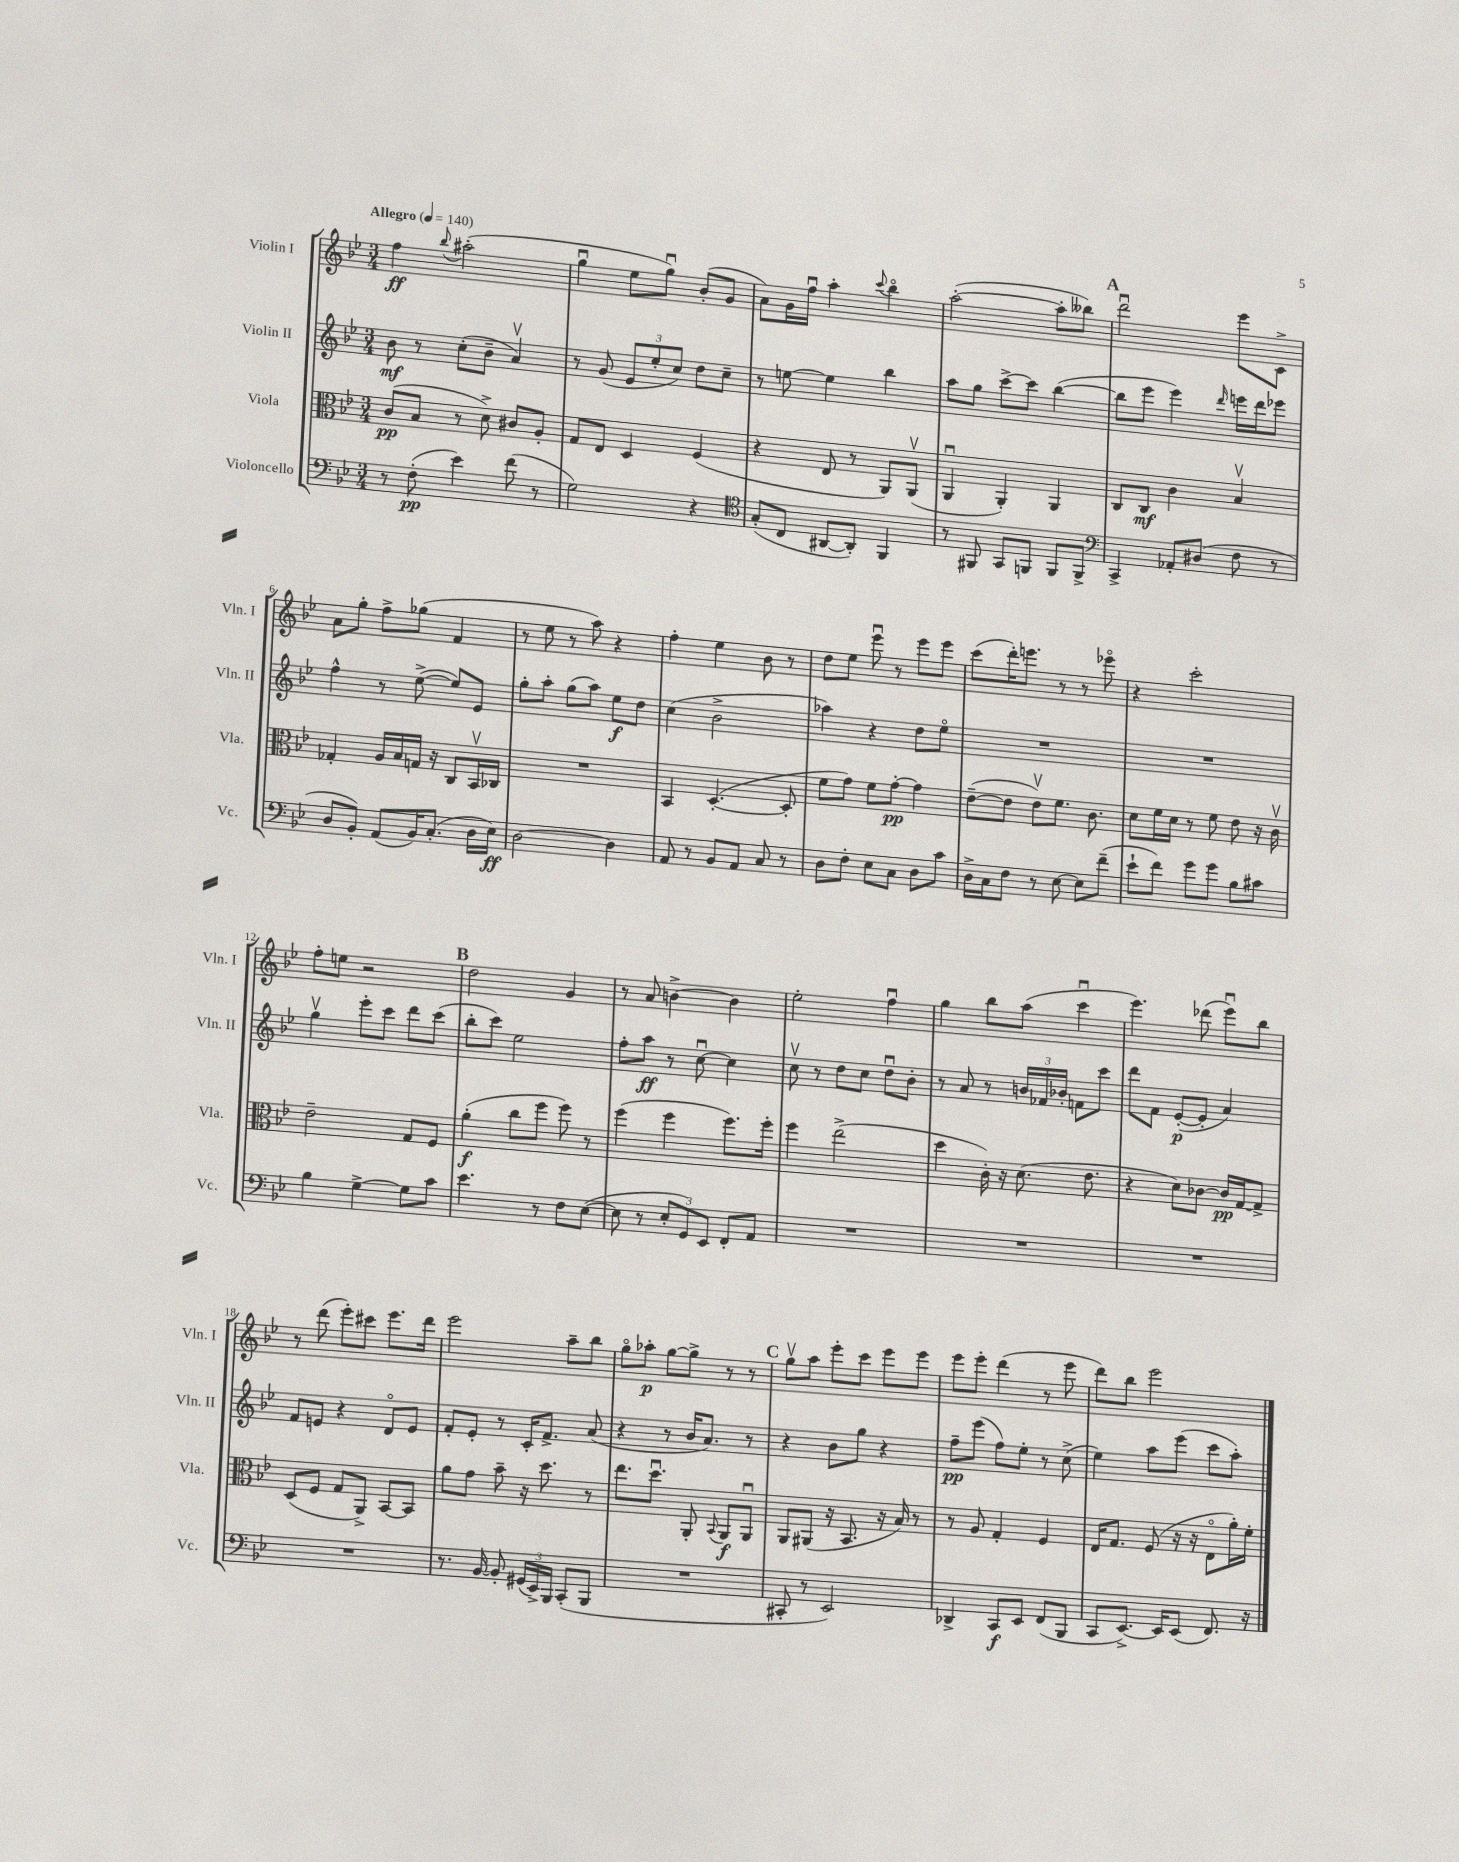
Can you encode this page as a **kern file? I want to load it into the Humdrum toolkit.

**kern	**kern	**kern	**kern
*staff4	*staff3	*staff2	*staff1
*clefF4	*clefC3	*clefG2	*clefG2
*k[b-e-]	*k[b-e-]	*k[b-e-]	*k[b-e-]
*M3/4	*M3/4	*M3/4	*M3/4
*MM140	*MM140	*MM140	*MM140
8r	(8c	8b-	4ff
(8F'	8B-	8r	.
.	.	.	8qqbb-
4e-)	8r	(8cc'	(2aa#'
.	8d^)	8b-~	.
(8f	8c#	4av)	.
8r	8A'	.	.
=	=	=	=
2G)	8G	8r	4ggu
.	8E-	(8g	.
.	4D	12e-	8ee-
.	.	12ee-'	.
.	.	.	8ggu)
.	.	12cc)	.
4r	(4F	8dd	(8b-'
.	.	8cc~	8g
=	=	=	=
*clefC4	*	*	*
(8G'	4r	8r	8a)
8C	.	[8ee	16g
.	.	.	16ffu
[8AA#	8E-	4ee]	4aa'
8AA#'])	8r	.	.
.	.	.	8qqccc
4FF	8AA)	4bb-	4bb-o
.	(8AAv	.	.
=	=	=	=
8r	4AAu	8aa	([2aa'
8FF#	.	8gg	.
8GG	4AA')	[8ccc^	.
8FF	.	8ccc]	.
8FF	4AA	([4bb-	8aa']
8FF^	.	.	8bb--)
=	=	=	=
*clefF4	*	*	*
4CC^	8C	8bb-]	2dddu
.	8C	8eee-	.
8AA-'	4c	4eee-)	.
(8D#	.	.	.
.	.	16qqddd	.
8F	4B-v	16eee	8eee-
.	.	16ddd	.
8r	.	8eee-	8c^
=	=	=	=
8D	4G-'	4ff^^	8a
8BB-')	.	.	8gg'
(8AA	16A	8r	8ff^
.	16B-	.	.
16BB-)	16G	([8ee-^	(8gg-
(8.C'	16r	.	.
.	8C	8ee-])	4f
16D	16BB-v	8e-	.
16E-)	16C-	.	.
=	=	=	=
[2D	2.r	8gg'	8r
.	.	8aa'	8ee-
.	.	(8gg	8r
.	.	8aa)	8aa)
4D]	.	8ee-	4r
.	.	8dd	.
=	=	=	=
8AA	4BB-	(4cc	4ff'
8r	.	.	.
8BB-	([4.D'	2b-^	4ee-
8AA	.	.	.
8C	.	.	8b-
8r	8D']	.	8r
=	=	=	=
8D	8f	4aa-)	8dd
8F'	8g)	.	8ee-
8E-	8f	4r	8eee-u
8C	[8g'	.	8r
8D	4g]	8dd	8eee-
8c	.	8ee-o	8eee-
=	=	=	=
16D^	([8e-~	2.r	(8ccc
16C	.	.	.
8F	8e-]	.	16ddd')
.	.	.	8.eee
8r	8e-v)	.	.
[8E-	8.f	.	8r
8E-]	.	.	8r
.	8.c	.	.
(8f~	.	.	8eee-o
=	=	=	=
8e-`	8d	2.r	4r
8f)	16f	.	.
.	16d	.	.
8g	8r	.	2ccc'
8g	8f	.	.
8B-	8e-	.	.
8c#	16r	.	.
.	16cv	.	.
=	=	=	=
4B-	2e-~	4ggv	8ff'
.	.	.	8ee
[4G^	.	8eee-'	2r
.	.	8ccc	.
8G]	8G	8ddd	.
8c	8F	(8ccc	.
=	=	=	=
4.e-	(4a'	8bb-'	2dd
.	.	8ccc)	.
.	8cc	2ee-	.
8r	8ff	.	.
8F	8ff)	.	4g
([8E-	8r	.	.
=	=	=	=
8E-]	(4ff	8ff'	8r
8r	.	8aa	8a
12E-'	4ff	8r	[4b^
12GG)	.	.	.
.	.	[8ccu	.
12EE-	.	.	.
8FF'	8.ff)	4cc]	4b]
8AA	.	.	.
.	16ff'	.	.
=	=	=	=
2.r	4ff	8ccv	2ee-'
.	.	8r	.
.	(2ee-^	8dd	.
.	.	8cc	.
.	.	8ddu	4ffu
.	.	8b-'	.
=	=	=	=
2.r	4dd	8r	4gg
.	.	8a	.
.	16c')	8r	8bb-
.	16r	.	.
.	(8.d	24b	(8aa
.	.	24f-	.
.	.	24b-'	.
.	.	8f	4cccu
.	8.e-	.	.
.	.	8ccc	.
=	=	=	=
2.r	4r	8ddd	4.eee-)
.	.	8f	.
.	8d)	([8e-'	.
.	[8c-	8e-']	(8ddd-
.	16c-]	4a)	8eee-u)
.	[16G	.	.
.	8G^]	.	8bb-
=	=	=	=
2.r	(8D	8f	8r
.	8F	8e	(8ddd
.	8G	4r	8eee-')
.	8AA^)	.	8ccc#
.	[8BB-	8do	8.eee-
.	8BB-]	8e	.
.	.	.	16ddd
=	=	=	=
8.r	8a	8f'	2eee-
.	8g	8e-'	.
[16BB-	.	.	.
8BB-']	8b-~	8r	.
(24GG#	16r	16c'	.
24EE-^)	.	.	.
.	8.dd	8.f^	.
24BBB-	.	.	.
(8CC'	.	.	8aa~
8BBB-	8r	(8a	8bb-
=	=	=	=
2.r	8.ee-	4r	8ggo
.	.	.	8aa-'
.	8.ddu	.	.
.	.	8r	[8gg
.	8AA'	16b-	8gg^]
.	.	8.a)	.
.	8qqBB-	.	.
.	8AA	.	8r
.	8AAu	8r	8r
=	=	=	=
8CC#'	8AA	4r	8ggv
8r	(8AA#	.	8aa
2EE-)	16r	8b-	8eee-'
.	8.BB-	.	.
.	.	8gg	8ccc
.	16r	4r	8eee-
.	16B-)	.	.
.	8r	.	8eee-
=	=	=	=
4DD-^	8r	8ff~	8eee-
.	8A	(8eee-	8eee-'
8CC	4G'	8ff)	(4ddd
8EE-	.	8ee-'	.
(8FF	4F	8r	8r
8BBB-	.	(8cc^	8eee-
=	=	=	=
8CC	16E-	4ee-)	8ddd)
.	8.G	.	.
[8.EE-^)	.	.	8bb-
.	(8F	8aa	2eee-
16EE-]	.	.	.
(8EE-	16r	(8eee-	.
.	16r	.	.
8.FF)	8E-o	8ccc	.
.	16a')	8aa')	.
16r	16f'	.	.
==	==	==	==
*-	*-	*-	*-
